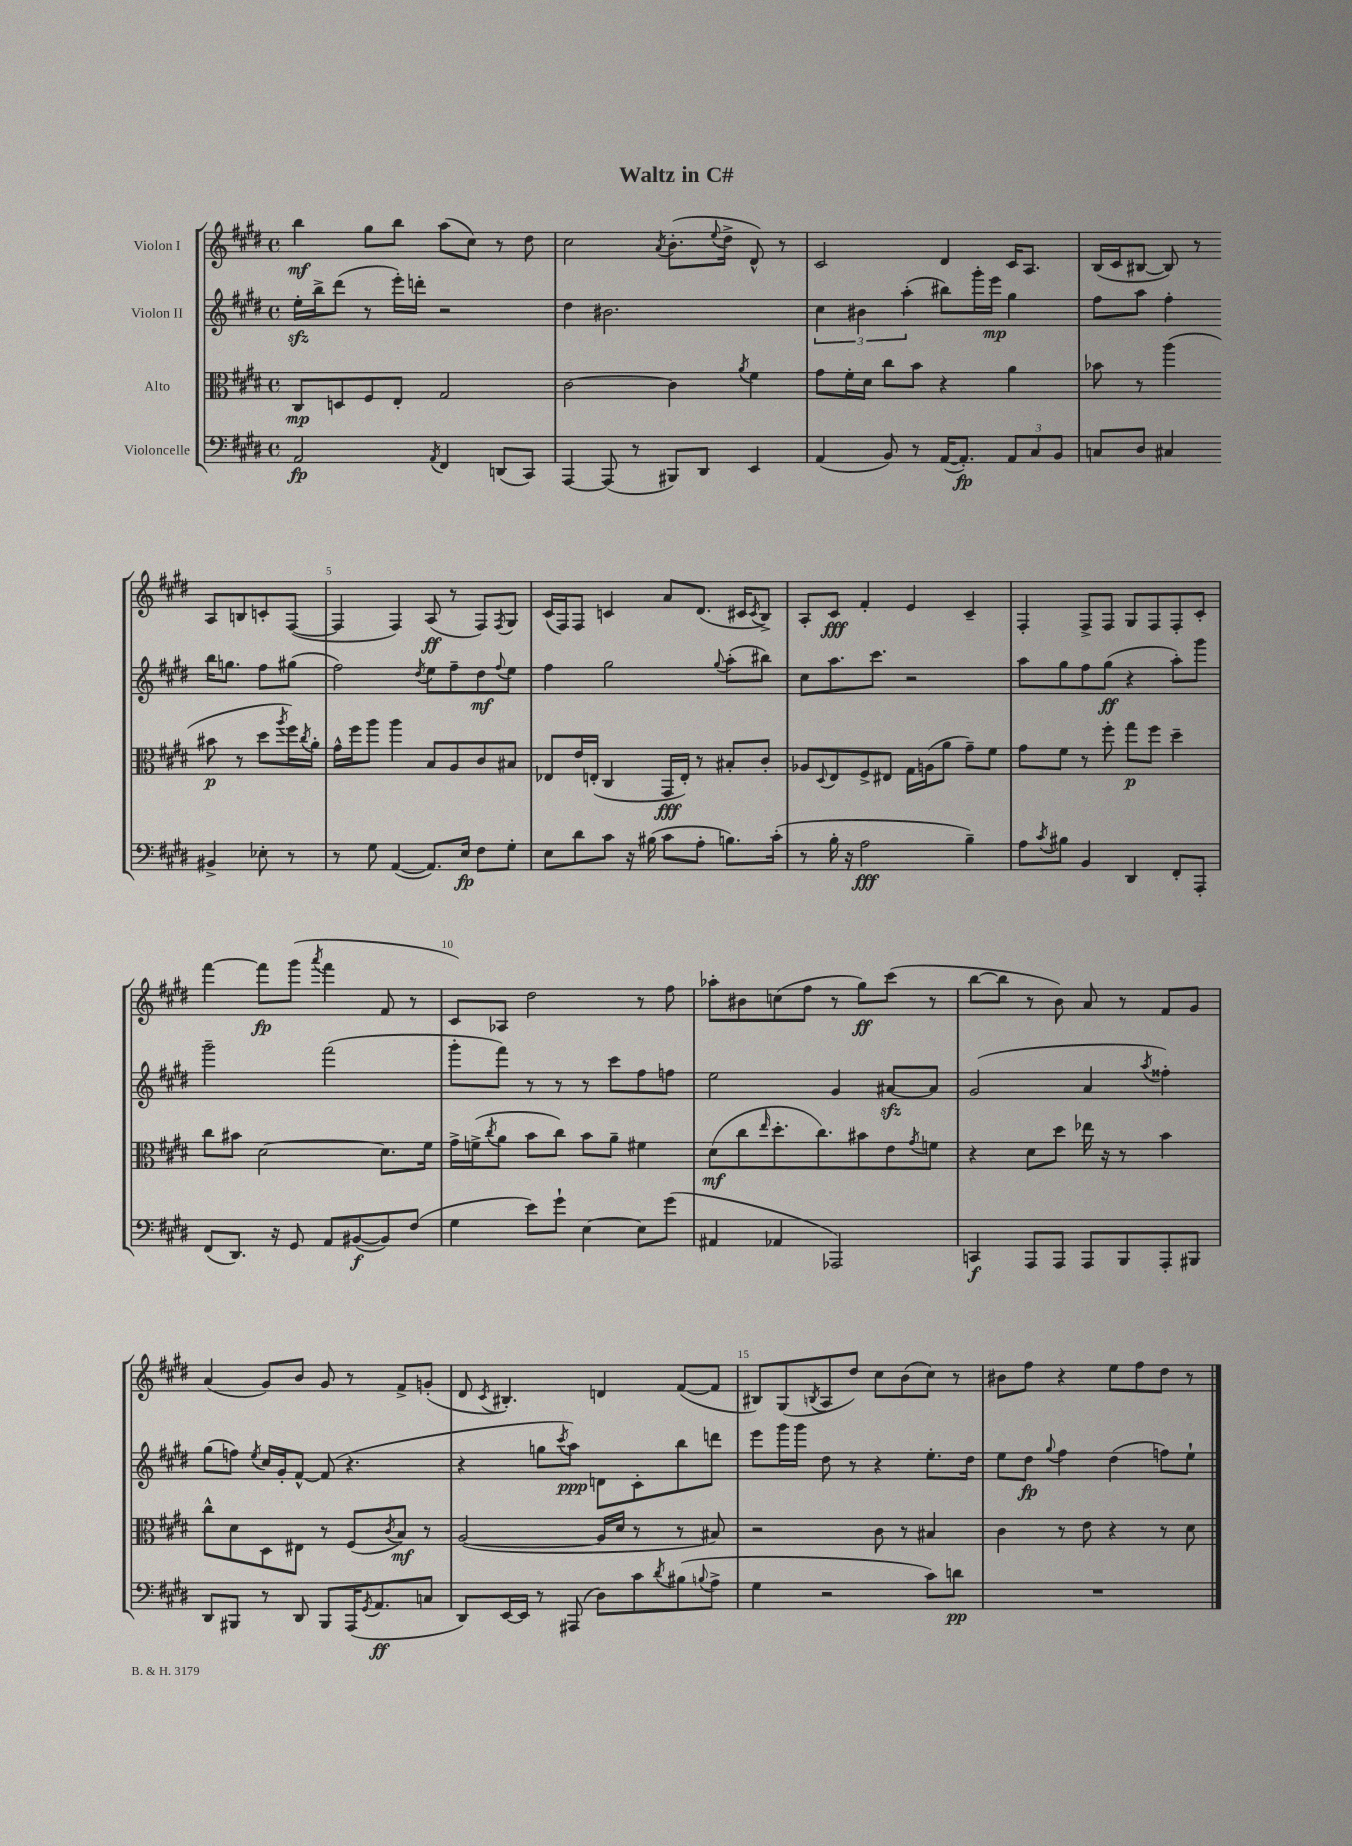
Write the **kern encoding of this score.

**kern	**kern	**kern	**kern
*staff4	*staff3	*staff2	*staff1
*clefF4	*clefC3	*clefG2	*clefG2
*k[f#c#g#d#]	*k[f#c#g#d#]	*k[f#c#g#d#]	*k[f#c#g#d#]
*M4/4	*M4/4	*M4/4	*M4/4
*met(c)	*met(c)	*met(c)	*met(c)
2AA	8C#	16ee'	4bb
.	.	16bb^	.
.	8D	(8ddd#	.
.	8F#	8r	8gg#
.	8E'	16eee')	8bb
.	.	16ddd'	.
8qAA	.	.	.
4FF#	2G#	2r	(8aa
.	.	.	8cc#)
(8DD	.	.	8r
8CC#)	.	.	8dd#
=	=	=	=
[4AAA	[2c#	4dd#	2cc#
(8AAA]	.	2.b#	.
8r	.	.	.
.	.	.	8qa
8BBB#)	4c#]	.	(8.b'
8DD#	.	.	.
.	.	.	8qqee
.	.	.	16dd#^
.	8qa	.	.
4EE	4f#	.	8d#^^)
.	.	.	8r
=	=	=	=
(4AA	8g#	6cc#	2c#
.	16f#'	.	.
.	.	6b#	.
.	16d#	.	.
8BB)	8cc#	.	.
.	.	(6aa'	.
8r	8b	.	.
([16AA	4r	8bb#)	4d#
8.AA'])	.	.	.
.	.	16ggg#'	.
.	.	16eee	.
12AA	4a	4gg#	16c#
.	.	.	8.A
12C#	.	.	.
12BB	.	.	.
=	=	=	=
8C	8b-	8ff#	(16B
.	.	.	16c#
8D#	8r	8aa	[8B#
4C#	(4aa	4ff#'	8B#])
.	.	.	8r
4BB#^	8b#	16bb	8A
.	.	8.gg	.
.	8r	.	8B
8E-'	8dd#	8ff#	8c'
.	8qaa	.	.
8r	16ff#)	(8gg#	([8F#
.	8qcc#	.	.
.	16a'	.	.
=	=	=	=
8r	16g#^^	2ff#)	4F#]
.	16ff#	.	.
8G#	8aa	.	.
([4AA	4aa	.	4F#)
.	.	8qdd#	.
8.AA])	8B	8ee	(8A
.	8A	8ff#~	8r
16E	.	.	.
8F#	8c#	8dd#	8F#)
.	.	8qqff#	8qF#
8G#'	8B#	8ee	8G#
=	=	=	=
8E	8E-	4ff#	(16c#
.	.	.	16F#)
8d#	16e	.	8F#
.	(16E'	.	.
8c#	4C#	2gg#	4c
16r	.	.	.
(16B#	.	.	.
8c#	16GG#	.	8a
.	16E')	.	.
8A'	8r	.	(8.d#
.	.	8qqgg#	.
8.B)	8B#'	(8aa'	.
.	.	.	16c#
.	.	.	8qc#
.	8c#'	8bb#)	8B^)
(16c#'	.	.	.
=	=	=	=
8r	8A-	8cc#	8A'
.	8qqD#	.	.
16B'	8E	8.aa	8c#
16r	.	.	.
2A	8F#^	.	4f#'
.	.	8.ccc#	.
.	8E#	.	.
.	16G#	2r	4e
.	(16A	.	.
.	8a	.	.
4B~)	8g#~)	.	4c#~
.	8f#	.	.
=	=	=	=
8A	8g#	8aa	4F#'
8qc#	.	.	.
8B#	8f#	8gg#	.
4BB	8r	8ff#	8F#^
.	8ff#'	(8gg#	8F#
4DD#	8gg#	4r	8G#
.	8ff#	.	8F#
8FF#'	4dd#~	8aa')	8F#'
8AAA'	.	8ggg#	8c#'
=	=	=	=
(8FF#	8cc#	2ggg#~	[4fff#
8.DD#)	8b#	.	.
.	[2d#	.	8fff#]
16r	.	.	.
8GG#	.	.	(8ggg#
.	.	.	8qaaa
8AA	.	(2fff#	4fff#
([8BB#	.	.	.
8BB#])	8.d#]	.	8f#
(8F#	.	.	8r
.	16f#	.	.
=	=	=	=
4G#	16g#^	8ggg#'	8c#)
.	(16f^	.	.
.	8qcc#	.	.
.	8a	8fff#)	8A-
8e)	8b	8r	2dd#
8g#`	8cc#)	8r	.
[4E	8b	8r	.
.	8a~	8ccc#	.
8E]	4f#	8ff#	8r
(8g#	.	8ff	8ff#
=	=	=	=
4AA#	(8d#	2ee	8aa-'
.	8cc#	.	8b#
.	16qqee	.	.
4AA-	8.dd#'	.	(8cc
.	.	.	8ff#
.	8.cc#)	.	.
2AAA-)	.	4g#	8r
.	8b#	.	8gg#)
.	8e	[8a#	(8ccc#
.	8qg#	.	.
.	8f	8a#]	8r
=	=	=	=
4CC	4r	(2g#	[8bb
.	.	.	8bb]
8AAA	8d#	.	8r
8AAA	8dd#	.	8b)
8AAA	16ee-	4a	8a
.	16r	.	.
8BBB	8r	.	8r
.	.	8qaa	.
8AAA'	4b	4ff##')	8f#
8BBB#	.	.	8g#
=	=	=	=
8DD#	8cc#^^	(8gg#	(4a
8BBB#	8d#	8ff)	.
.	.	8qee	.
8r	8D#	16cc#	8g#)
.	.	16g#'	.
8DD#	8E#	[8f#^^	8b
8BBB#	8r	(8f#]	8g#
(16AAA	(8F#	4.r	8r
8qGG#	.	.	.
8.AA	.	.	.
.	8qc#	.	.
.	8B)	.	8f#^
8C	8r	.	(8g'
=	=	=	=
8DD#)	([2A	4r	8d#
.	.	.	8qc#
[16EE	.	.	4.B#')
16EE]	.	.	.
8r	.	8gg	.
.	.	8qccc#	.
(8AAA#	.	8aa)	.
8D#)	16A]	8d	4d
.	16d#	.	.
8c#	8r	8c#'	.
8qd#	.	.	.
(8B#	8r	8bb	([8f#
8qqB	.	.	.
8A^	8B#)	8ddd	8f#]
=	=	=	=
4G#	2r	8eee	8B#)
.	.	16ggg#	(8G#
.	.	16ggg#	.
.	.	.	8qB
2r	.	8dd#	8A
.	.	8r	8dd#)
.	8c#	4r	8cc#
.	8r	.	(8b
8c#)	4B#	8.ee'	8cc#)
8d	.	.	8r
.	.	16dd#	.
=	=	=	=
1r	4c#	8ee	8b#
.	.	8dd#	8ff#
.	.	8qqgg#	.
.	8r	4ff#	4r
.	8e	.	.
.	4r	(4dd#	8ee
.	.	.	8ff#
.	8r	8ff)	8dd#
.	8d#	8ee`	8r
==	==	==	==
*-	*-	*-	*-
